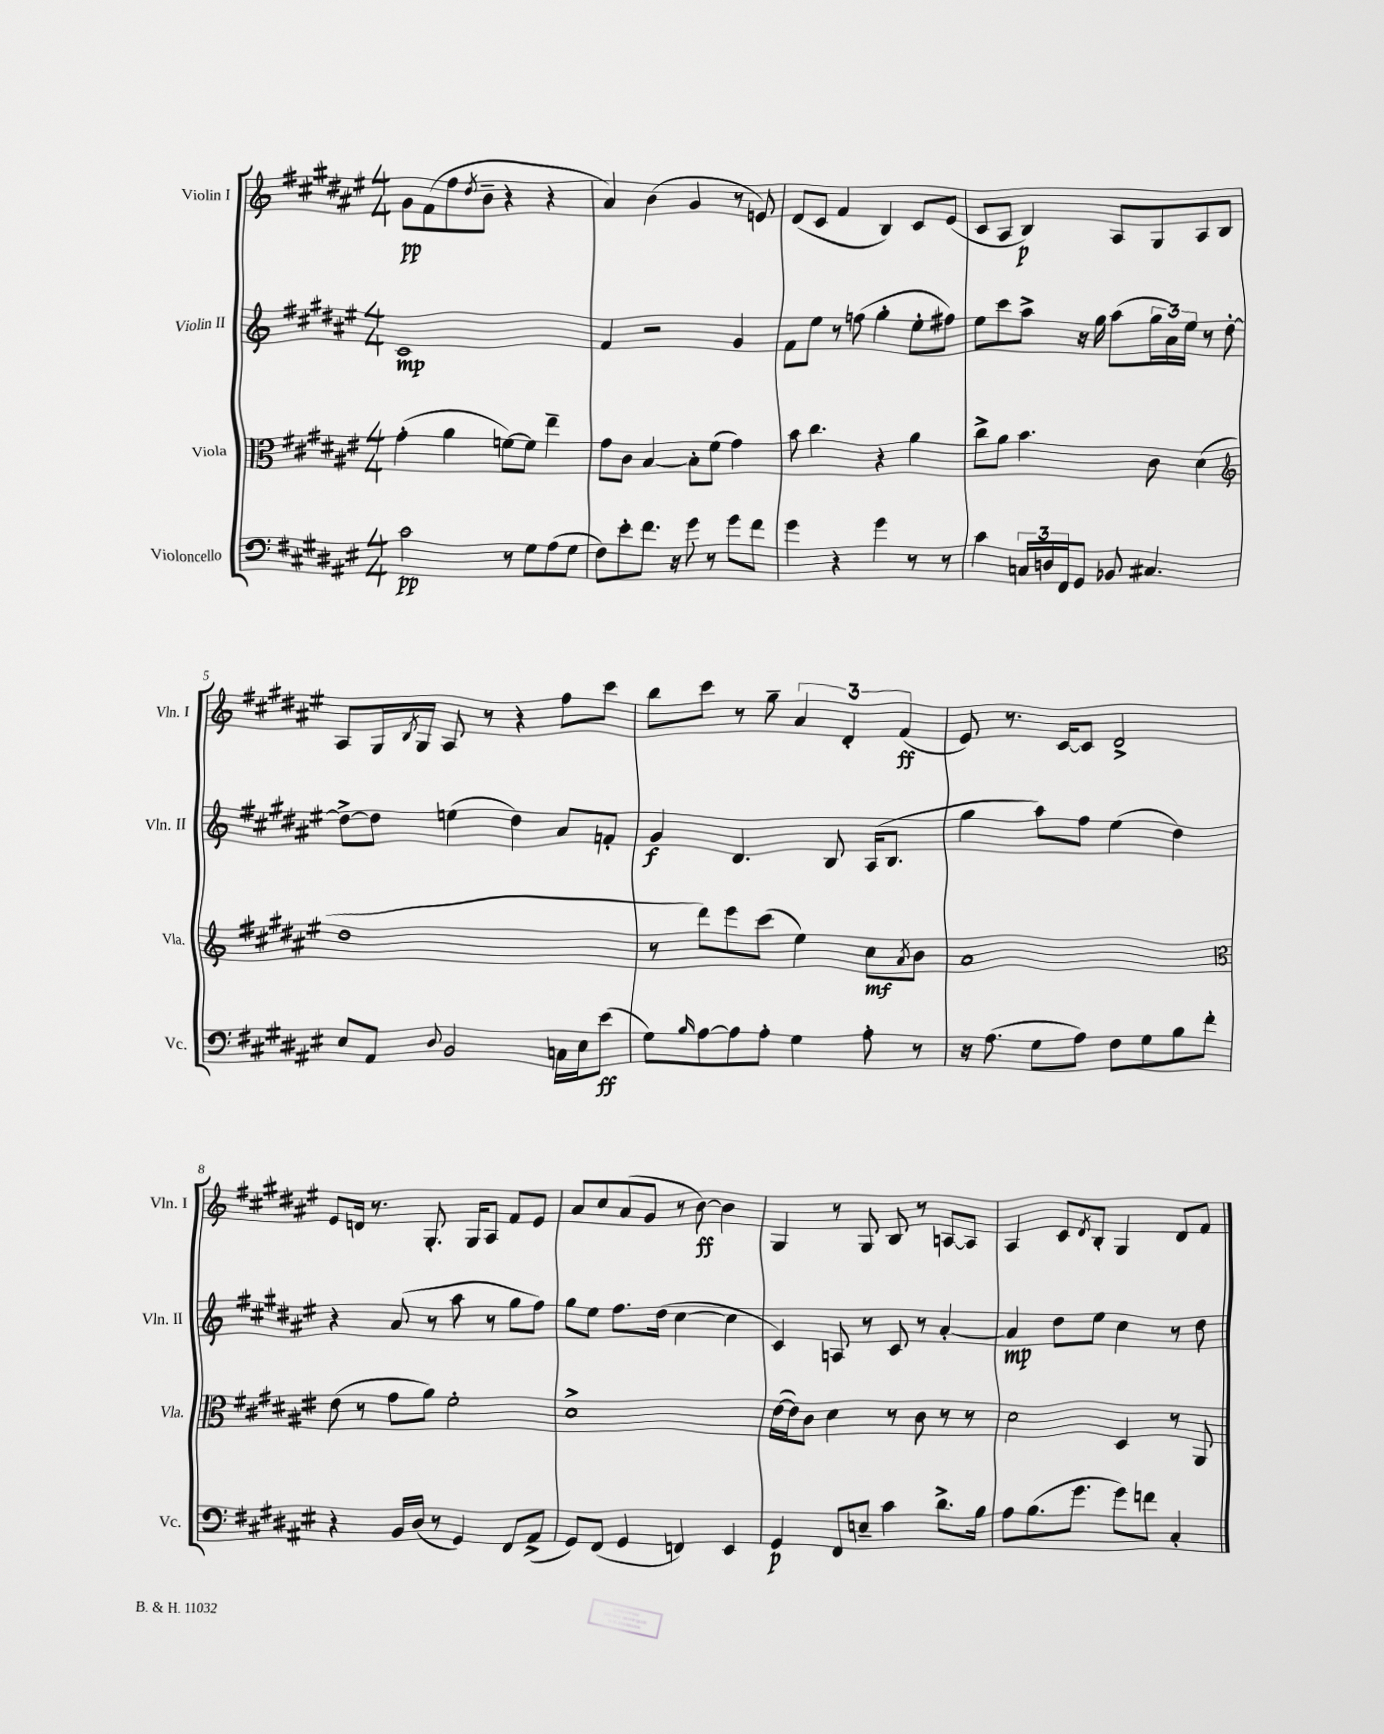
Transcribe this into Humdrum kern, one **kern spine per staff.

**kern	**kern	**kern	**kern
*staff4	*staff3	*staff2	*staff1
*clefF4	*clefC3	*clefG2	*clefG2
*k[f#c#g#d#a#e#]	*k[f#c#g#d#a#e#]	*k[f#c#g#d#a#e#]	*k[f#c#g#d#a#e#]
*M4/4	*M4/4	*M4/4	*M4/4
2c#	(4g#'	1c#	8g#
.	.	.	(8f#
.	4a#	.	8ff#
.	.	.	8qdd#
.	.	.	8b~
8r	[8f)	.	4r
8G#	8f]	.	.
(8A#	4ee#~	.	4r
8G#	.	.	.
=	=	=	=
8F#)	8g#	4f#	4a#)
8e#'	8c#	.	.
8.f#	[4B	2r	(4b
16r	.	.	.
8g#	8B']	.	4g#
8r	(8f#	.	.
8g#	4g#)	4g#	8r
8f#	.	.	8e)
=	=	=	=
4g#	8b	8f#	(8d#
.	4.cc#	8ee#	8c#
4r	.	8r	4f#
.	.	(8ff	.
4g#	4r	4gg#'	4B)
8r	4a#	8ee#'	8c#
8r	.	8ff#)	(8e#
=	=	=	=
4c#	8cc#^	8ee#	8c#
.	8a#	8ccc#	8A#
24C	4.b	8aa#^	4B)
24D	.	.	.
24FF#	.	.	.
8GG#	.	16r	.
.	.	16gg#	.
8BB-	.	(8aa#	8A#
4.C#	8c#	24gg#	8G#
.	.	24a#)	.
.	.	24ee#	.
.	(4d#	8r	8A#
.	.	[8dd#'	8B
=	=	=	=
*	*clefG2	*	*
8E#	1dd#	8dd#^_	8A#
8AA#	.	8dd#]	16G#
.	.	.	8qB
.	.	.	16G#
8qqD#	.	.	.
2BB	.	(4ee	8A#
.	.	.	8r
.	.	4dd#)	4r
16C	.	8a#	8ff#
16E#	.	.	.
(8e#	.	8f'	8ccc#
=	=	=	=
8G#)	8r	4g#	8bb
16qqB	.	.	.
[8A#	8ddd#)	.	8ccc#
8A#]	8eee#	4.d#	8r
8A#'	(8ccc#	.	8gg#~
4G#	4ee#)	.	6a#
.	.	8B	.
.	.	.	6d#'
8A#'	8cc#	(16A#	.
.	.	8.B	.
.	.	.	(6f#
.	8qa#	.	.
8r	8b	.	.
=	=	=	=
16r	1a#	4gg#	8e#)
(8.A#	.	.	.
.	.	.	8.r
8G#	.	8aa#)	.
.	.	.	[16c#
8A#)	.	8ff#	8c#]
8F#	.	(4ee#	2d#^
8G#	.	.	.
8B	.	4dd#)	.
8f#'	.	.	.
=	=	=	=
*	*clefC3	*	*
4r	(8e#	4r	8e#
.	8r	.	16d
.	.	.	8.r
16BB	8g#	(8a#	.
(16D#	.	.	.
8r	8a#)	8r	8.G#'
4GG#)	2f#'	8aa#	.
.	.	.	16G#
.	.	8r	8A#
8FF#	.	8gg#	8f#
(8AA#^	.	8ff#)	8e#
=	=	=	=
8GG#)	1d#^	8gg#	8a#
(8FF#	.	8ee#	8cc#
4GG#	.	8.ff#	(8a#
.	.	.	8g#
.	.	(16dd#	.
4FF)	.	[4cc#	8r
.	.	.	[8b)
4EE#	.	4cc#]	4b]
=	=	=	=
4GG#	([16e#	4c#)	4G#
.	16e#])	.	.
.	8c#	.	.
8FF#	4d#	8A	8r
8E~	.	8r	8G#
4c#	8r	8c#	8B
.	8c#	8r	8r
8.d#^	8r	[4a#'	[8A
.	8r	.	8A]
16B	.	.	.
=	=	=	=
8A#	2d#	4a#]	4A#
(8.B	.	.	.
.	.	8dd#	8c#
8.g#	.	.	.
.	.	.	8qd#
.	.	8ee#	8B'
8g#)	4D#	4cc#	4G#
8f	.	.	.
4C#'	8r	8r	8d#
.	8AA#	8dd#	8f#
==	==	==	==
*-	*-	*-	*-
